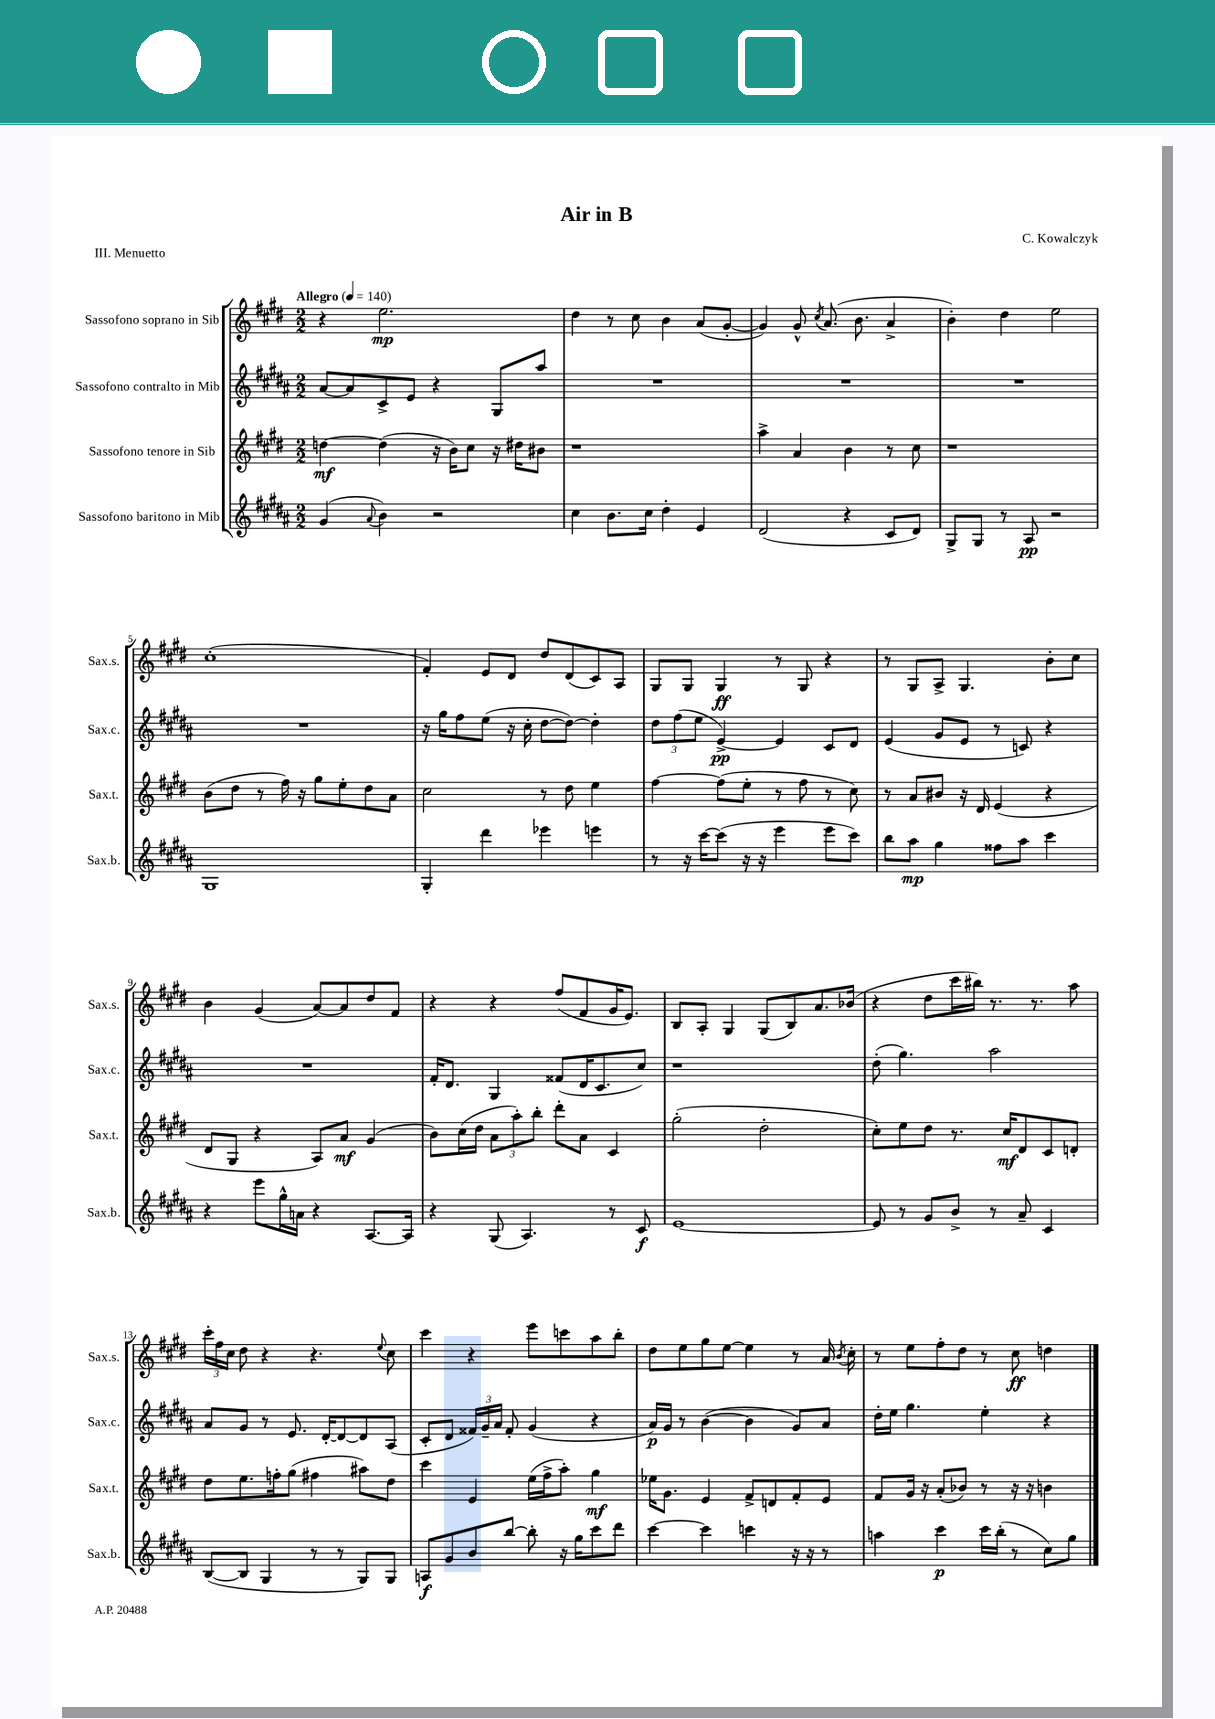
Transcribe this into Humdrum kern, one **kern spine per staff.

**kern	**dynam	**kern	**dynam	**kern	**dynam	**kern	**dynam
*part4	*part4	*part3	*part3	*part2	*part2	*part1	*part1
*staff4	*staff4	*staff3	*staff3	*staff2	*staff2	*staff1	*staff1
*I"Sassofono baritono in Mib	*	*I"Sassofono tenore in Sib	*	*I"Sassofono contralto in Mib	*	*I"Sassofono soprano in Sib	*
*I'Sax.b.	*	*I'Sax.t.	*	*I'Sax.c.	*	*I'Sax.s.	*
*clefG2	*	*clefG2	*	*clefG2	*	*clefG2	*
*k[f#c#g#d#a#]	*	*k[f#c#g#d#]	*	*k[f#c#g#d#a#]	*	*k[f#c#g#d#]	*
*M2/2	*	*M2/2	*	*M2/2	*	*M2/2	*
*MM140	*	*MM140	*	*MM140	*	*MM140	*
=1	=1	=1	=1	=1	=1	=1	=1
!	!	!	!	!	!	!LO:TX:a:B:t=Allegro	!
(4g#/	.	[4ddn\	mf	[8a#/L	.	4r	.
.	.	.	.	8a#/]	.	.	.
8qqa#/	.	.	.	.	.	.	.
4b\)	.	(4dd\]	.	8c#^/	.	2.ee\	mp
.	.	.	.	8e/J	.	.	.
2r	.	16r	.	4r	.	.	.
.	.	16b\KL)	.	.	.	.	.
.	.	8cc#\J	.	.	.	.	.
.	.	16r	.	8G#/L	.	.	.
.	.	16dd#X\KL	.	.	.	.	.
.	.	8b#X\J	.	8aa#/J	.	.	.
=2	=2	=2	=2	=2	=2	=2	=2
4cc#\	.	1r	.	1r	.	4dd#\	.
8.b\L	.	.	.	.	.	8r	.
.	.	.	.	.	.	8cc#\	.
16cc#\Jk	.	.	.	.	.	.	.
4dd#'\	.	.	.	.	.	4b\	.
4e/	.	.	.	.	.	(8a/L	.
.	.	.	.	.	.	[8g#'/J	.
=3	=3	=3	=3	=3	=3	=3	=3
(2d#/	.	4aa^\	.	1r	.	4g#/])	.
.	.	4a/	.	.	.	8g#^^/	.
.	.	.	.	.	.	8qcc#/	.
.	.	.	.	.	.	(8.a/	.
4r	.	4b\	.	.	.	.	.
.	.	.	.	.	.	8.b\	.
8c#/L	.	8r	.	.	.	4a^/	.
8d#/J)	.	8cc#\	.	.	.	.	.
=4	=4	=4	=4	=4	=4	=4	=4
8G#^/L	.	1r	.	1r	.	4b'\)	.
8G#/J	.	.	.	.	.	.	.
8r	.	.	.	.	.	4dd#\	.
8A#/	pp	.	.	.	.	.	.
2r	.	.	.	.	.	2ee\	.
!!LO:LB:g=z
=5	=5	=5	=5	=5	=5	=5	=5
1G#	.	(8b\L	.	1r	.	(1cc#'	.
.	.	8dd#\J	.	.	.	.	.
.	.	8r	.	.	.	.	.
.	.	16ff#\)	.	.	.	.	.
.	.	16r	.	.	.	.	.
.	.	8gg#\L	.	.	.	.	.
.	.	8ee'\	.	.	.	.	.
.	.	8dd#\	.	.	.	.	.
.	.	8a\J	.	.	.	.	.
=6	=6	=6	=6	=6	=6	=6	=6
4G#'/	.	2cc#\	.	16r	.	4f#'/)	.
.	.	.	.	16gg#\KL	.	.	.
.	.	.	.	8ff#\	.	.	.
4ddd#\	.	.	.	(8ee\J	.	8e/L	.
.	.	.	.	16r	.	8d#/J	.
.	.	.	.	16cc#'\	.	.	.
4eee-X\	.	8r	.	[8dd#\L	.	8dd#/L	.
.	.	8dd#\	.	8dd#\J_)	.	(8d#/	.
4eeen\	.	4ee\	.	4dd#'\]	.	8c#/)	.
.	.	.	.	.	.	8A/J	.
=7	=7	=7	=7	=7	=7	=7	=7
8r	.	[4ff#\	.	12dd#\L	.	8G#/L	.
.	.	.	.	(12ff#\	.	.	.
16r	.	.	.	.	.	8G#/J	.
.	.	.	.	12ee\J	.	.	.
[16ccc#\KL	.	.	.	.	.	.	.
(8ccc#\J]	.	(8ff#\L]	.	[4e^/)	pp	4G#/	ff
16r	.	8ee'\J	.	.	.	.	.
16r	.	.	.	.	.	.	.
4eee\	.	8r	.	4e/]	.	8r	.
.	.	8ff#\	.	.	.	8G#/	.
8eee\L	.	8r	.	8c#/L	.	4r	.
8ccc#\J)	.	8cc#\)	.	8d#/J	.	.	.
=8	=8	=8	=8	=8	=8	=8	=8
8bb\L	.	8r	.	(4e/	.	8r	.
8aa#\J	mp	8a/L	.	.	.	8G#/L	.
4gg#\	.	8b#X/J	.	8g#/L	.	8A^/J	.
.	.	16r	.	8e/J	.	4.G#/	.
.	.	16d#/	.	.	.	.	.
8ff##X\L	.	(4e/	.	8r	.	.	.
8aa#\J	.	.	.	8cn/)	.	.	.
4ccc#\	.	4r	.	4r	.	8b'\L	.
.	.	.	.	.	.	8cc#\J	.
!!LO:LB:g=z
=9	=9	=9	=9	=9	=9	=9	=9
4r	.	8d#/L	.	1r	.	4b\	.
.	.	8G#/J	.	.	.	.	.
8eee\L	.	4r	.	.	.	(4g#/	.
16gg#^^\L	.	.	.	.	.	.	.
16an\JJ	.	.	.	.	.	.	.
4r	.	8A/L)	.	.	.	[8a/L)	.
.	.	8a/J	mf	.	.	8a/]	.
[8.A#/L	.	(4g#/	.	.	.	8dd#/	.
.	.	.	.	.	.	8f#/J	.
16A#/Jk]	.	.	.	.	.	.	.
=10	=10	=10	=10	=10	=10	=10	=10
4r	.	8b\L)	.	16f#'/KL	.	4r	.
.	.	.	.	8.d#/J	.	.	.
.	.	(16cc#\L	.	.	.	.	.
.	.	16dd#\JJ	.	.	.	.	.
(8G#/	.	12a\L	.	4G#/	.	4r	.
.	.	12aa'\)	.	.	.	.	.
4.A#/)	.	.	.	.	.	.	.
.	.	12bb'\J	.	.	.	.	.
.	.	8ddd#'\L	.	(8f##X/L	.	(8ff#/L	.
.	.	8a\J	.	16d#/K	.	8f#/	.
.	.	.	.	8.c#/	.	.	.
8r	.	4c#/	.	.	.	16g#/K	.
.	.	.	.	.	.	8.e/J)	.
8c#/	f	.	.	8cc#/J)	.	.	.
=11	=11	=11	=11	=11	=11	=11	=11
[1e	.	(2gg#'\	.	1r	.	8B/L	.
.	.	.	.	.	.	8A'/J	.
.	.	.	.	.	.	4G#/	.
.	.	2dd#'\	.	.	.	(8G#/L	.
.	.	.	.	.	.	8B/)	.
.	.	.	.	.	.	8.a/	.
.	.	.	.	.	.	(16b-X/Jk	.
=12	=12	=12	=12	=12	=12	=12	=12
8e/]	.	8cc#'\L)	.	(8dd#'\	.	4r	.
8r	.	8ee\	.	4.gg#\)	.	.	.
8g#/L	.	8dd#\J	.	.	.	8dd#\L	.
8b^/J	.	8.r	.	.	.	16ccc#\L	.
.	.	.	.	.	.	16bb#X\JJ)	.
8r	.	.	.	2aa#\	.	8.r	.
.	.	16cc#/KL	mf	.	.	.	.
8a#~/	.	8d#/	.	.	.	.	.
.	.	.	.	.	.	8.r	.
4c#/	.	8c#/	.	.	.	.	.
.	.	8dn'/J	.	.	.	8aa\	.
!!LO:LB:g=z
=13	=13	=13	=13	=13	=13	=13	=13
([8B/L	.	8dd#\L	.	8a#/L	.	24ccc#'\LL	.
.	.	.	.	.	.	24ff#\	.
.	.	.	.	.	.	24cc#\JJ	.
8B/J]	.	8.ee\	.	8g#/J	.	8dd#\	.
4G#/	.	.	.	8r	.	4r	.
.	.	16ffn'\k	.	.	.	.	.
.	.	(8gg#\J	.	8.e/	.	.	.
8r	.	4ff#X\	.	.	.	4.r	.
.	.	.	.	[16d#'/KL	.	.	.
8r	.	.	.	8d#/_	.	.	.
8G#/L)	.	8aa#X\L)	.	8d#/]	.	.	.
.	.	.	.	.	.	8qqee/	.
8G#/J	.	8dd#\J	.	(8A#/J	.	8cc#\	.
=14	=14	=14	=14	=14	=14	=14	=14
8An/L	f	4ccc#\	.	8c#'/L	.	4ccc#\	.
8g#/	.	.	.	8d#/J	.	.	.
8b/	.	4e/	.	24f##X/LL)	.	4r	.
.	.	.	.	24g#~/	.	.	.
.	.	.	.	24a#/JJ	.	.	.
[8bb/J	.	.	.	8f##'/	.	.	.
8bb'\]	.	(16ee\LL	.	(4g#/	.	8eee\L	.
.	.	16ff#^\J	.	.	.	.	.
16r	.	8aa'\J)	.	.	.	8cccn\	.
16gg#\KL	.	.	.	.	.	.	.
8ccc#\	.	4gg#\	mf	4r	.	8aa\	.
8ddd#\J	.	.	.	.	.	8bb'\J	.
=15	=15	=15	=15	=15	=15	=15	=15
[4ccc#\	.	16ee-X\KL	.	16a#/LL)	p	8dd#\L	.
.	.	8.g#\J	.	16g#/JJ	.	.	.
.	.	.	.	8r	.	8ee\	.
4ccc#\]	.	4e/	.	([4b\	.	8gg#\	.
.	.	.	.	.	.	[8ee\J	.
4cccn\	.	8f#^/L	.	4b\]	.	4ee\]	.
.	.	8dn/	.	.	.	.	.
16r	.	8f#'/	.	8g#/L)	.	8r	.
16r	.	.	.	.	.	.	.
8r	.	8e/J	.	8a#/J	.	16a/	.
.	.	.	.	.	.	8qb/	.
.	.	.	.	.	.	16cc#'\	.
=16	=16	=16	=16	=16	=16	=16	=16
4aan\	.	8f#/L	.	16dd#'\LL	.	8r	.
.	.	.	.	16ee\JJ	.	.	.
.	.	16g#/Jk	.	4.gg#\	.	8ee\L	.
.	.	16r	.	.	.	.	.
4ccc#\	p	(8a'/L	.	.	.	8ff#'\	.
.	.	8b-X/J)	.	.	.	8dd#\J	.
16ccc#\LL	.	8r	.	4ee'\	.	8r	.
(16bb'\JJ	.	.	.	.	.	.	.
8r	.	16r	.	.	.	8cc#\	ff
.	.	16r	.	.	.	.	.
8cc#\L)	.	4bn\	.	4r	.	4ddn\	.
8gg#\J	.	.	.	.	.	.	.
==	==	==	==	==	==	==	==
*-	*-	*-	*-	*-	*-	*-	*-
